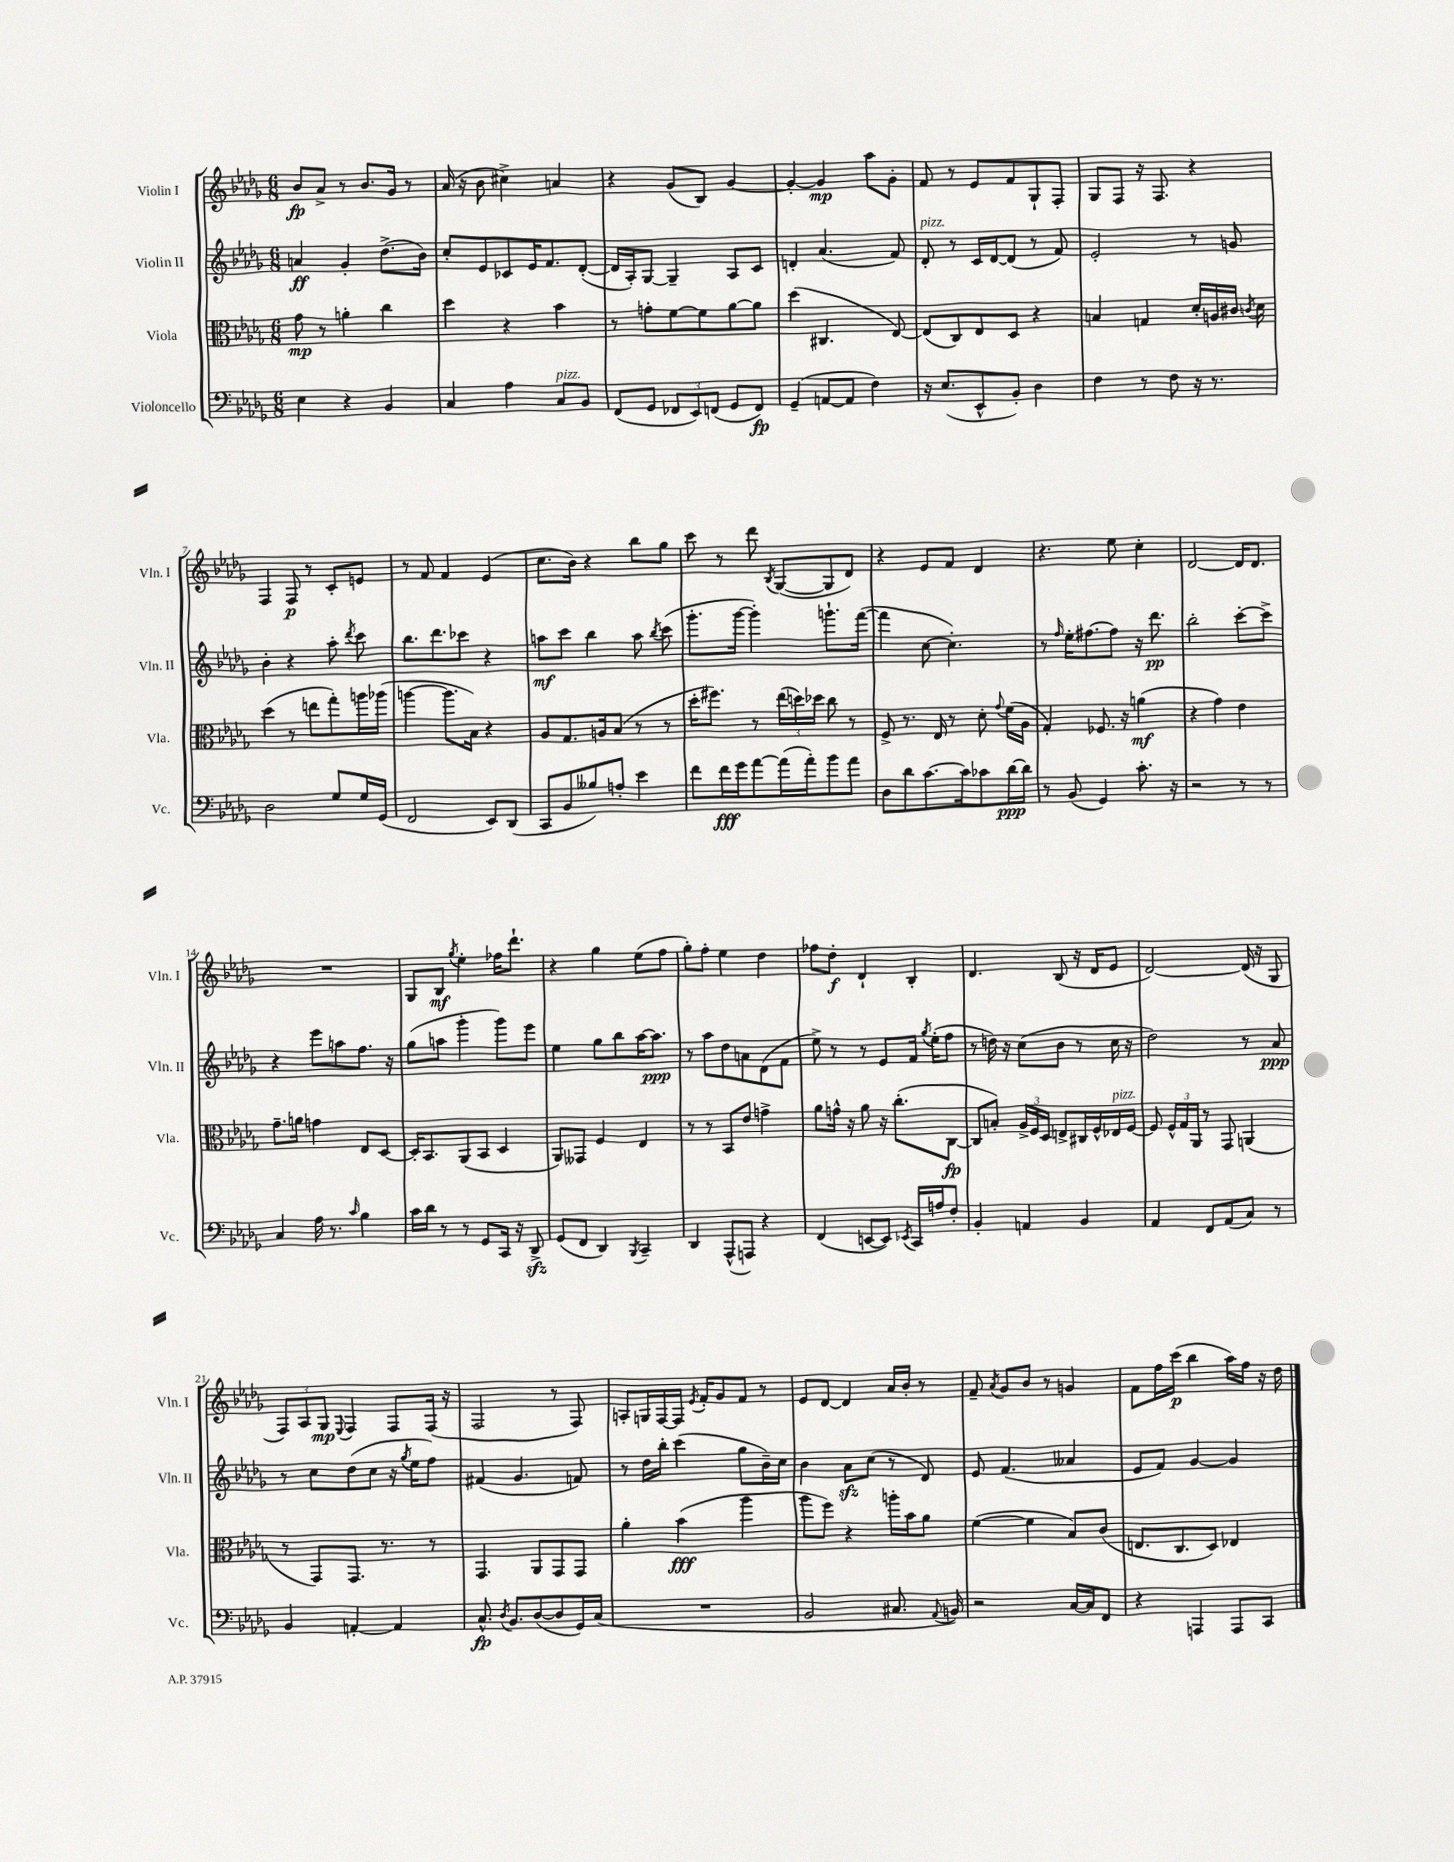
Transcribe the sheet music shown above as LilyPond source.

<<
\new StaffGroup <<
\new Staff = "s0" \with { instrumentName = "Violin I" shortInstrumentName = "Vln. I" } {
    \clef treble \key des \major \numericTimeSignature \time 6/8
    \autoBeamOff bes'8[\fp aes'8]-> r8 bes'8.[ ges'16] r8 |
    aes'16( r16 bes'8 cis''4->) a'4 |
    r4 ges'8[( bes8]) ges'4~ |
    ges'4~-. ges'4\mp aes''8[ ges'8]-. |
    f'8 r8 ees'8[ f'8 ges8-! f8]-. |
    ges8[ f8] r16 f8. r4 |
    f4 f8\p r8 c'8[-. e'8] |
    r8 f'8 f'4 ees'4( |
    c''8.[ bes'16]) r4 bes''8[ ges''8] |
    c'''8 r8 des'''8 \acciaccatura { bes8 } ges8[~( ges8 des'8]) |
    r4 ees'8[ f'8] des'4 |
    r4. ees''8 c''4-. |
    des'2~ des'16[ des'8.] |
    R2. |
    ges8[ bes8]\mf \acciaccatura { ges''8 } ees''4-. fes''16[ des'''8.]-! |
    r4 ges''4 ees''8[( f''8] |
    ges''8[-.) f''8]-. ees''4 des''4 |
    fes''8[ des''8]-.\f des'4-! bes4-. |
    des'4. bes8( r16 des'16[ ees'8] |
    des'2~) des'16( r16 ges8 |
    \tuplet 3/2 { f8[) aes8 ges8]\mp } \appoggiatura { ees8 } f4 f8[ f16]( r16 |
    f2 r8 f8) |
    a8[-. g16 f16~ f16] \acciaccatura { ees'8 } f'16[-. ges'8 f'8] r8 |
    ees'8[ des'8]~ des'4 aes'16[ bes'16]-. r8 |
    f'8-- \acciaccatura { aes'8 } ges'8[ bes'8] r8 g'4 |
    f'8[ f''16 c'''16]\p( bes''4 aes''16[) f''16] r16 des''16 \bar "|." |
}
\new Staff = "s1" \with { instrumentName = "Violin II" shortInstrumentName = "Vln. II" } {
    \clef treble \key des \major \numericTimeSignature \time 6/8
    \autoBeamOff a'4\ff ges'4-. des''8.[->( bes'16]) |
    c''8[-. ees'8 ces'8 ees'16 f'8. des'8]~-.( |
    des'16[ aes16-.) ges8]~ ges4-- aes8[ c'8] |
    d'4-. aes'4.( f'8) |
    des'8-.^\markup { \italic "pizz." } r8 c'16[ des'16~ des'8]( r8 f'8) |
    ees'2-. r8 g'8 |
    bes'4-. r4 aes''8-. \acciaccatura { des'''8 } c'''8 |
    bes''8.[ des'''8. ces'''8] r4 |
    a''8[\mf c'''8] bes''4 a''8 \acciaccatura { bes''8 } c'''8( |
    ges'''8.[-. ges'''16]~ ges'''4-.) g'''8.[-! f'''16]~( |
    f'''4 c''8~ c''4.-.) |
    r8 \grace { f''16 } ees''16[-. fis''8.~ fis''8] r16 des'''8.\pp |
    bes''2-. c'''8[~-. c'''8]-> |
    r4 ees'''8[ a''8 f''8.] r16 |
    ges''8[( a''8] ges'''4-. ges'''8[) ees'''8] |
    ees''4 ges''8[ bes''8 aes''16~ aes''8.]\ppp |
    r8 aes''8[ des''8 a'8 des'8( f'8] |
    ees''8->) r8 r8 ees'8[ f'16] \acciaccatura { ges''8 } ees''16[-.( f''8] |
    r8 d''16) r16 c''8[( bes'8] r8 c''16 r16 |
    des''2) r8 aes'8\ppp |
    r8 c''8[ des''8( c''8] r16 \acciaccatura { ges''8 } ees''16[ f''8]) |
    fis'4( ges'4. f'8) |
    r8 des''16[ bes''16]-. c'''4( ges''8[ bes'16--) c''16] |
    bes'4 aes'8[\sfz c''8]( r8 des'8) |
    ees'8 f'4.( aeses'4 |
    ees'8[ f'8]) ges'4~ ges'4 \bar "|." |
}
\new Staff = "s2" \with { instrumentName = "Viola" shortInstrumentName = "Vla." } {
    \clef alto \key des \major \numericTimeSignature \time 6/8
    \autoBeamOff ges'8\mp r8 a'4-. c''4 |
    des''4 r4 bes'4 |
    r8 g'8[-. f'8~ f'8 aes'8~ aes'8] |
    des''4( cis4. ees8~) |
    ees8[( c8) ees8 des8] r4 |
    b4 g4 des'16[-. a16 cis'16] \acciaccatura { c'8 } des'16 |
    des''4( r8 e''8[ ges''8-.) a''16 aes''16]( |
    a''4~ a''8.[ bes16]) r4 |
    aes8[ ges8. a16 bes8]( r8 r8 |
    des''16[-. fis''8.]) r8 \tuplet 3/2 { ees''16[( d''16) des''16] } c''8 r8 |
    f8-> r8. ees16 r8 des'8-. \appoggiatura { ges'8 } f'16[( aes16] |
    ges4-.) fes8. r16 a'4\mf( |
    r4 ges'4) ees'4 |
    ges'8.[-- a'16] g'4 ees8[ des8]~ |
    des16[-. bes,8. aes,8( bes,8] des4 |
    aes,8[) geses,8] f4 ees4 |
    r8 r8 bes,8[ ees'8] g'4-> |
    aes'8[ g'16]-^ r16 aes'8 r16 c''8.[-.( c8]~\fp |
    c8[ b8]-.) \tuplet 3/2 { aes16[-> f16 des16] } e8[-> cis16 f16-^ ees16^\markup { \italic "pizz." } f16]~ |
    f8 \tuplet 3/2 { f16[-^ ges16 aes,16] } r8 ges,8 a,4( |
    r8 ges,8[) ges,8.] r8. r8 |
    ges,4. aes,8[ ges,8 ges,8] |
    aes'4-. bes'4\fff( aes''4 |
    aes''8[ f''8]) r4 a''16[-. bes'16 aes'8] |
    f'4~( f'4 bes8[) c'8]( |
    e8.[ c8. des8]) ees4 \bar "|." |
}
\new Staff = "s3" \with { instrumentName = "Violoncello" shortInstrumentName = "Vc." } {
    \clef bass \key des \major \numericTimeSignature \time 6/8
    \autoBeamOff ees4 r4 bes,4 |
    c4 aes4 c8[^\markup { \italic "pizz." } bes,8] |
    f,8[( ges,8] \tuplet 3/2 { fes,8[ ees,8) f,8]( } ges,8[ f,8]\fp) |
    ges,4--( a,8[~ a,8] f4) |
    r16 ees8.[( ees,8-^ bes,8]-.) des4 |
    f4 r8 f8 r16 r8. |
    des2 ges8[ ges16 ges,16]( |
    f,2 ees,8[) des,8]( |
    c,8[ bes,8 beses8) a8]-. ees'4 |
    f'8[ f'16\fff ges'16 aes'8~ aes'16( aes'16-.) bes'8 aes'8] |
    des8[ des'8 c'8.~ c'16 ces'8 des'16~\ppp des'16] |
    r8 bes,8( ges,4) c'8.-. r16 |
    r2 r8 r8 |
    c4 aes16 r8. \grace { c'16 } bes4 |
    c'16[ des'16] r8 r8 ges,8[ c,16] r16 des,8->\sfz |
    ges,8[( f,8] des,4) \acciaccatura { bes,,8 } c,4-- |
    des,4 aes,,8[-^( a,,8]) r4 |
    f,4( e,8[~ e,8]) \acciaccatura { ees,8 } c,16[ a16 f8]-. |
    bes,4-. a,4 bes,4 |
    aes,4 f,8[ aes,8( c8]) r8 |
    bes,4 a,4~-. a,4 |
    c8.-^\fp \acciaccatura { des8 } bes,8.[ des8~( des8 ges,16) c16]( |
    R2. |
    bes,2 cis8. \appoggiatura { aes,8 } b,16) |
    r2 c16[~ c16 f,8] |
    r4 a,,4 a,,8[ c,8] \bar "|." |
}
>>
>>
